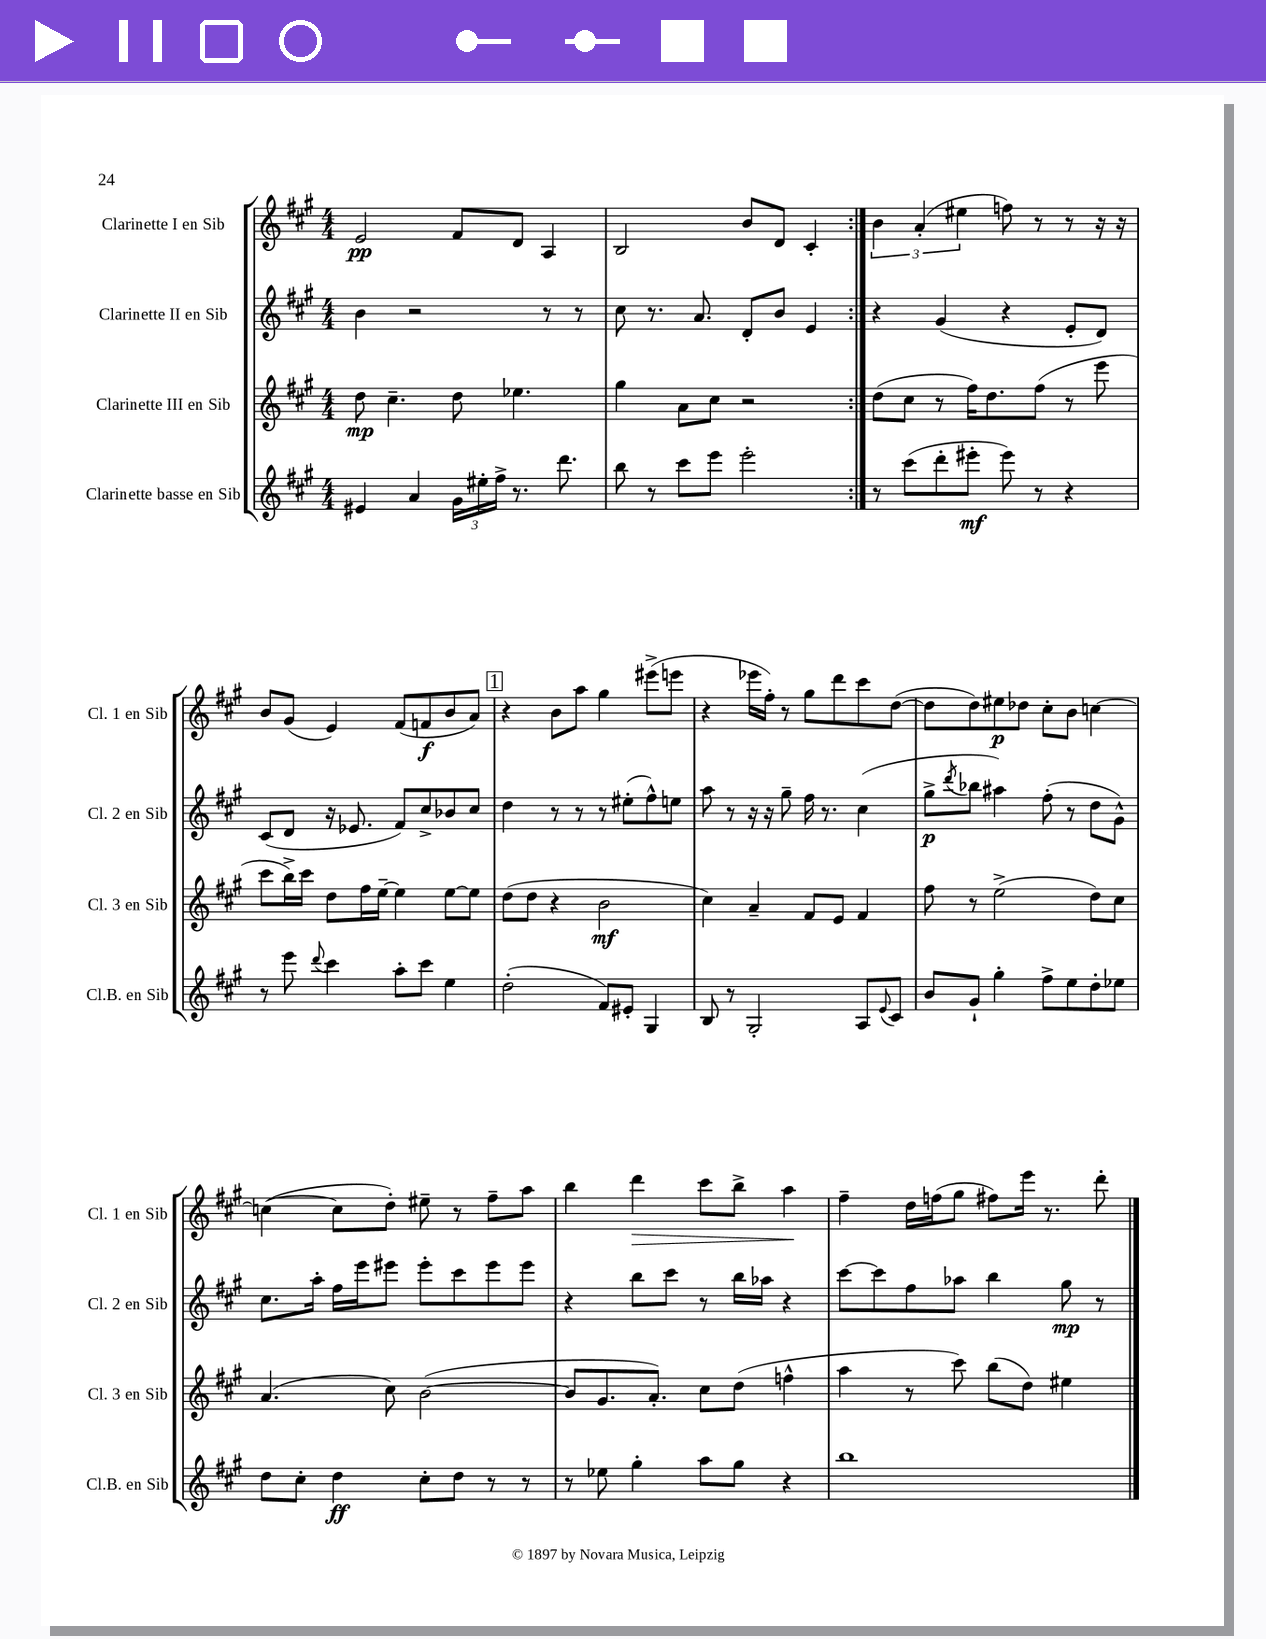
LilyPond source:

<<
\new StaffGroup <<
\new Staff = "s0" \with { instrumentName = "Clarinette I en Sib" shortInstrumentName = "Cl. 1 en Sib" } {
    \clef treble \key a \major \numericTimeSignature \time 4/4
    \repeat volta 2 { e'2\pp fis'8 d'8 a4 |
    b2 b'8 d'8 cis'4-. | }
    \tuplet 3/2 { b'4 a'4-.( eis''4 } f''8) r8 r8 r16 r16 |
    b'8 gis'8( e'4) fis'8( f'8\f b'8 a'8) |
    \mark \markup { \box "1" } r4 b'8 a''8 gis''4 eis'''8->( e'''8 |
    r4 ees'''16 fis''16-.) r8 gis''8 d'''8 cis'''8 d''8~( |
    d''8 d''8) eis''8\p des''8 cis''8-. b'8 c''4~ |
    c''4~( c''8 d''8-.) eis''8-- r8 fis''8-- a''8 |
    b''4 d'''4\> cis'''8 b''8-> a''4\! |
    fis''4-- d''16 f''16( gis''8 fis''8) e'''16 r8. d'''8-. \bar "|." |
}
\new Staff = "s1" \with { instrumentName = "Clarinette II en Sib" shortInstrumentName = "Cl. 2 en Sib" } {
    \clef treble \key a \major \numericTimeSignature \time 4/4
    \repeat volta 2 { b'4 r2 r8 r8 |
    cis''8 r8. a'8. d'8-. b'8 e'4 | }
    r4 gis'4( r4 e'8-. d'8) |
    cis'8( d'8 r16 ees'8. fis'8) cis''8-> bes'8 cis''8 |
    \mark \markup { \box "1" } d''4 r8 r8 r8 eis''8-.( fis''8-^) e''8 |
    a''8 r8 r16 r16 gis''8-- fis''16 r8. cis''4( |
    gis''8->\p \acciaccatura { d'''8 } bes''8 ais''4) fis''8-.( r8 d''8 gis'8-^) |
    cis''8. a''16-. fis''16 e'''16 eis'''8 eis'''8-. cis'''8 eis'''8 eis'''8 |
    r4 b''8 cis'''8 r8 b''16 aes''16 r4 |
    cis'''8~ cis'''8 fis''8 aes''8 b''4 gis''8\mp r8 \bar "|." |
}
\new Staff = "s2" \with { instrumentName = "Clarinette III en Sib" shortInstrumentName = "Cl. 3 en Sib" } {
    \clef treble \key a \major \numericTimeSignature \time 4/4
    \repeat volta 2 { d''8\mp cis''4.-- d''8 ees''4. |
    gis''4 a'8 cis''8 r2 | }
    d''8( cis''8 r8 fis''16) d''8. fis''8( r8 e'''8 |
    cis'''8 b''16->) cis'''16 d''8 fis''16 e''16~-- e''4 e''8~ e''8 |
    \mark \markup { \box "1" } d''8( d''8 r4 b'2\mf |
    cis''4) a'4-- fis'8 e'8 fis'4 |
    fis''8 r8 e''2->( d''8) cis''8 |
    a'4.( cis''8) b'2~( |
    b'8 gis'8. a'8.-.) cis''8 d''8( f''4-^ |
    a''4 r8 cis'''8) b''8( d''8) eis''4 \bar "|." |
}
\new Staff = "s3" \with { instrumentName = "Clarinette basse en Sib" shortInstrumentName = "Cl.B. en Sib" } {
    \clef treble \key a \major \numericTimeSignature \time 4/4
    \repeat volta 2 { eis'4 a'4 \tuplet 3/2 { gis'16 eis''16-. fis''16-> } r8. d'''8. |
    b''8 r8 cis'''8 e'''8 e'''2-. | }
    r8 cis'''8( d'''8-. eis'''8-.\mf eis'''8) r8 r4 |
    r8 e'''8 \appoggiatura { d'''8 } cis'''4 a''8-. cis'''8 e''4 |
    \mark \markup { \box "1" } d''2-.( fis'8) eis'8-. gis4 |
    b8 r8 gis2-. a8 \appoggiatura { e'8 } cis'8 |
    b'8 gis'8-! gis''4-. fis''8-> e''8 d''8-. ees''8 |
    d''8 cis''8-. d''4\ff cis''8-. d''8 r8 r8 |
    r8 ees''8 gis''4-. a''8 gis''8 r4 |
    b''1 \bar "|." |
}
>>
>>
\layout { \context { \Score \remove "Bar_number_engraver" } }
